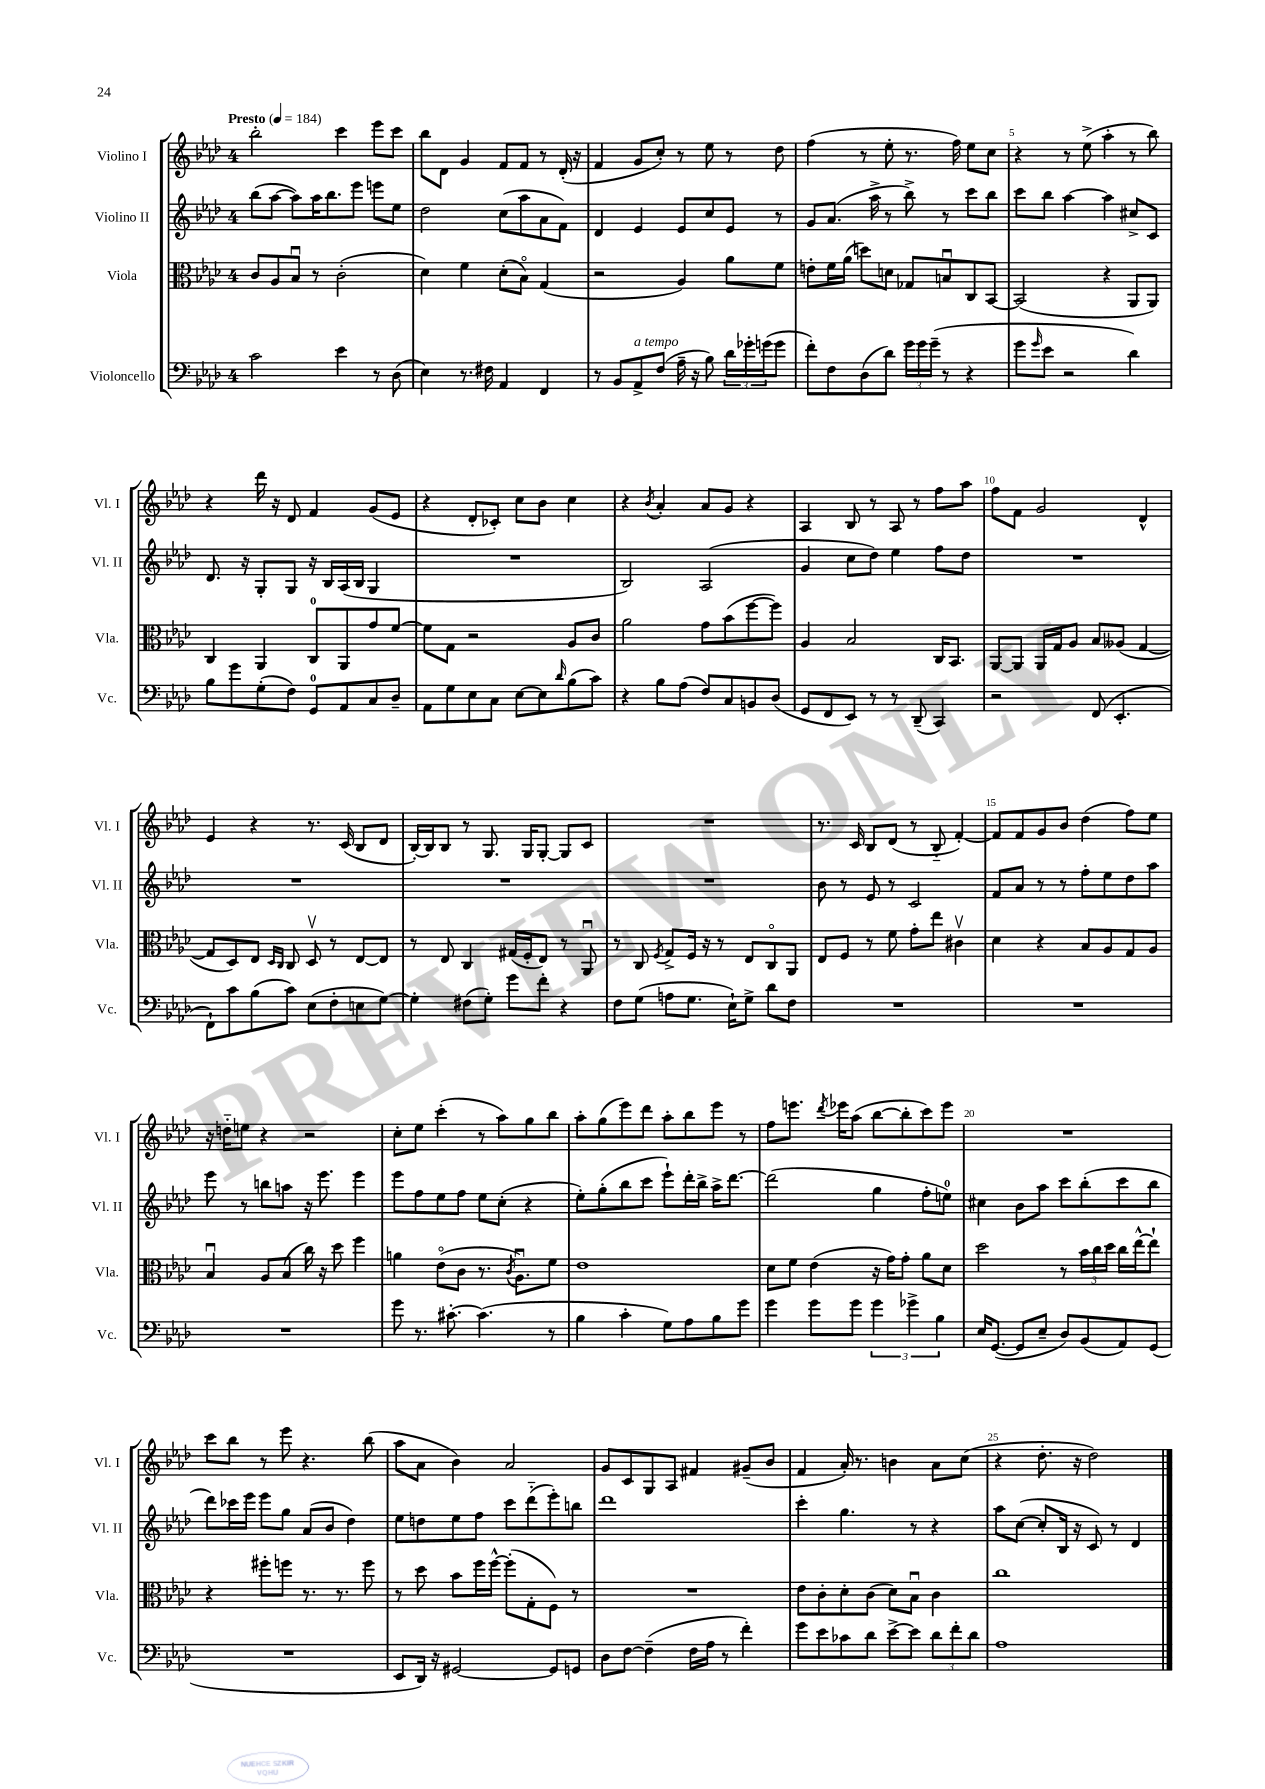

**kern	**kern	**kern	**kern
*staff4	*staff3	*staff2	*staff1
*clefF4	*clefC3	*clefG2	*clefG2
*k[b-e-a-d-]	*k[b-e-a-d-]	*k[b-e-a-d-]	*k[b-e-a-d-]
*M4/4	*M4/4	*M4/4	*M4/4
*MM184	*MM184	*MM184	*MM184
2c	8c	(8bb-	2bb-'
.	8A-	[8aa-	.
.	8B-u	8aa-])	.
.	8r	16aa-	.
.	.	8.bb-	.
4e-	(2c'	.	4ccc
.	.	8eee-	.
8r	.	8eee	8eee-
(8D-	.	8ee-	8ccc
=	=	=	=
4E-)	4d-)	2dd-	8bb-
.	.	.	8d-
8.r	4f	.	4g
16F#	.	.	.
4AA-	(8d-'	(8cc	8f
.	8B-o)	8aa-	8f
4FF	(4G	8a-	8r
.	.	8f)	(16d-'
.	.	.	16r
=	=	=	=
8r	2r	4d-	4f
8BB-	.	.	.
8AA-^	.	4e-	8g
(8F	.	.	8cc')
16A-~	4A-)	8e-	8r
16r	.	.	.
8B-)	.	8cc	8ee-
24d-	8a-	8e-	8r
24g-'	.	.	.
(24g	.	.	.
8g	8f	8r	8dd-
=	=	=	=
8f')	8e'	8g	(4ff
8F	16f	(8.a-	.
.	(16a-	.	.
(8D-	8dd)	.	8r
.	.	16aa-^	.
8d-)	8d	8r	8ee-'
24g	8G-	8bb-^)	8.r
24g	.	.	.
(24g~	.	.	.
8r	8Bu	8r	.
.	.	.	16ff)
4r	8C	8ccc	8ee-
.	[8BB-	8bb-	8cc
=	=	=	=
8g	(2BB-]	8ccc	4r
16qqg	.	.	.
8e-	.	8bb-	.
2r	.	[4aa-	8r
.	.	.	(8ee-^
.	4r	4aa-]	4aa-'
4d-)	8AA-	8cc#^	8r
.	8AA-)	8c	8bb-)
=	=	=	=
8B-	4C	8.d-	4r
8g	.	.	.
.	.	16r	.
(8G'	4AA-	8G'	16ddd-
.	.	.	16r
8F)	.	8G	8d-
8GG	8C	16r	4f
.	.	16B-	.
8AA-	8AA-	(16A-	.
.	.	16B-	.
8C	8g	4G	(8g
8D-~	[8f	.	8e-
=	=	=	=
8AA-	8f]	1r	4r
8G	8G	.	.
8E-	2r	.	8d-'
8C	.	.	8c-')
[8E-	.	.	8cc
8E-]	.	.	8b-
16qqd-	.	.	.
(8B-	8A-	.	4cc
8c)	8c	.	.
=	=	=	=
4r	2a-	2B-)	4r
.	.	.	8qb-
8B-	.	.	4a-'
(8A-	.	.	.
8F)	8g	(2A-	8a-
8C	(8b-	.	8g
8BB	[8ff	.	4r
(8D-	8ff])	.	.
=	=	=	=
8GG	4A-	4g	4A-
8FF	.	.	.
8EE-)	2B-	8cc	8B-
8r	.	8dd-)	8r
8r	.	4ee-	8A-
(8DD-~	.	.	8r
4CC)	16C	8ff	8ff
.	8.BB-	.	.
.	.	8dd-	8aa-
=	=	=	=
2r	[8AA-	1r	8ff
.	8AA-]	.	8f
.	16AA-	.	2g
.	16G	.	.
.	8A-	.	.
(8FF	8B-	.	.
4.EE-'	(8A--	.	.
.	[4G	.	4d-^^
=	=	=	=
8FF`)	8G]	1r	4e-
8c	8D-)	.	.
(8B-	8E-	.	4r
.	16qqD-	.	.
.	16qqC	.	.
8c)	8C	.	.
(8E-	8D-v	.	8.r
8F'	8r	.	.
.	.	.	(16c
8E	[8E-	.	8B-
[8G)	8E-]	.	8d-
=	=	=	=
4G']	8r	1r	[16B-')
.	.	.	16B-]
.	8E-	.	8B-
(8F#	4C	.	8r
8G')	.	.	8.G
8g	(16G#	.	.
.	16F'	.	16G
8f'	8E-)	.	[8G'
4r	8r	.	8G]
.	8AA-u	.	8c
=	=	=	=
8F	8r	1r	1r
(8G	8C	.	.
.	8qF	.	.
8A	8G^	.	.
8.G	16F	.	.
.	16r	.	.
.	8r	.	.
16E-`)	.	.	.
8G^	8E-	.	.
8d-	8Co	.	.
8F	8AA-	.	.
=	=	=	=
1r	8E-	8b-	8.r
.	8F	8r	.
.	.	.	16c
.	8r	8e-	8B-
.	8f	8r	(8d-
.	8g'	2c	8r
.	8ee-	.	8B-'~
.	4c#v	.	[4f')
=	=	=	=
1r	4d-	8f	8f]
.	.	8a-	8f
.	4r	8r	8g
.	.	8r	8b-
.	8B-	8ff'	(4dd-
.	8A-	8ee-	.
.	8G	8dd-	8ff)
.	8A-	8aa-	8ee-
=	=	=	=
1r	4B-u	8eee-	16r
.	.	.	16dd'~
.	.	8r	8ee
.	8A-	8bb	4r
.	(8B-	8aa	.
.	16cc)	16r	2r
.	16r	8.eee-	.
.	8dd-	.	.
.	4ff	4eee-	.
=	=	=	=
8g	4a	8eee-	8cc'
8.r	.	8ff	8ee-
.	(8e-o	8ee-	(4ccc'
[8.c#'	.	.	.
.	8c	8ff	.
(4.c#]	8.r	8ee-	8r
.	.	(8cc'	8aa-)
.	8qc	.	.
.	8.A-u)	.	.
.	.	4r	8gg
8r	8f	.	8bb-
=	=	=	=
4B-	1e-	8ee-')	8aa-'
.	.	(8gg'	(8gg
4c'	.	8bb-	8eee-)
.	.	8ccc	8ddd-
8G)	.	8eee-`)	8aa-'
8A-	.	16ddd-'	8bb-
.	.	16bb-^	.
8B-	.	16aa-^	8eee-
.	.	[8.ddd-	.
8g	.	.	8r
=	=	=	=
4g	8d-	(2ddd-]	8ff
.	8f	.	8.eee
8g	(4e-	.	.
.	.	.	8qddd-
.	.	.	16eee-
8g	.	.	(8aa-
6g	16r	4gg	[8bb-
.	16g)	.	.
.	8g'	.	8bb-']
6g-^	.	.	.
.	8a-	8ff'	8ccc)
6B-	.	.	.
.	8d-	8ee)	8eee-
=	=	=	=
16E-	2dd-	4cc#	1r
([8.GG	.	.	.
8GG]	.	8b-	.
8E-~	.	8aa-	.
8D-)	8r	8ccc	.
(8BB-	24b-	(8bb-'	.
.	24cc	.	.
.	24dd-	.	.
8AA-)	16cc	8ccc	.
.	[16ee-^^	.	.
(8GG	8ee-`]	8bb-	.
=	=	=	=
1r	4r	8ddd-)	8ccc
.	.	16ccc-	8bb-
.	.	16eee-	.
.	8ff#'	8eee-	8r
.	8ff	8gg	8eee-
.	8.r	(8a-	4.r
.	.	8b-	.
.	8.r	.	.
.	.	4dd-)	.
.	8ff	.	(8bb-
=	=	=	=
8EE-	8r	8ee-	8aa-
16DD-)	8dd-	8dd	8a-
16r	.	.	.
[2GG#	8b-	8ee-	4b-)
.	16ff	8ff	.
.	[16ff^^	.	.
.	(8ff']	8ccc	2a-
.	8G'	(8ddd-'~	.
8GG#]	8F)	8eee-')	.
8GG	8r	8bb	.
=	=	=	=
8D-	1r	1ddd-	8g
[8F	.	.	8c
(4F~]	.	.	8G
.	.	.	8A-
16F	.	.	4f#
16A-	.	.	.
8r	.	.	.
4f')	.	.	(8g#~
.	.	.	8b-
=	=	=	=
8g	8e-	4ccc'	4f
8e-	8c'	.	.
8c-	8d-'	4.gg	16a-')
.	.	.	8.r
8d-	(8c	.	.
[8e-^	8d-)	.	4b
8e-]	8B-u	8r	.
12d-	4c	4r	8a-
12f'	.	.	.
.	.	.	(8cc
12d-	.	.	.
=	=	=	=
1A-	1cc	8aa-	4r
.	.	([8cc	.
.	.	8cc']	8.dd-'
.	.	16B-	.
.	.	16r	16r
.	.	8c)	2dd-)
.	.	8r	.
.	.	4d-	.
==	==	==	==
*-	*-	*-	*-
